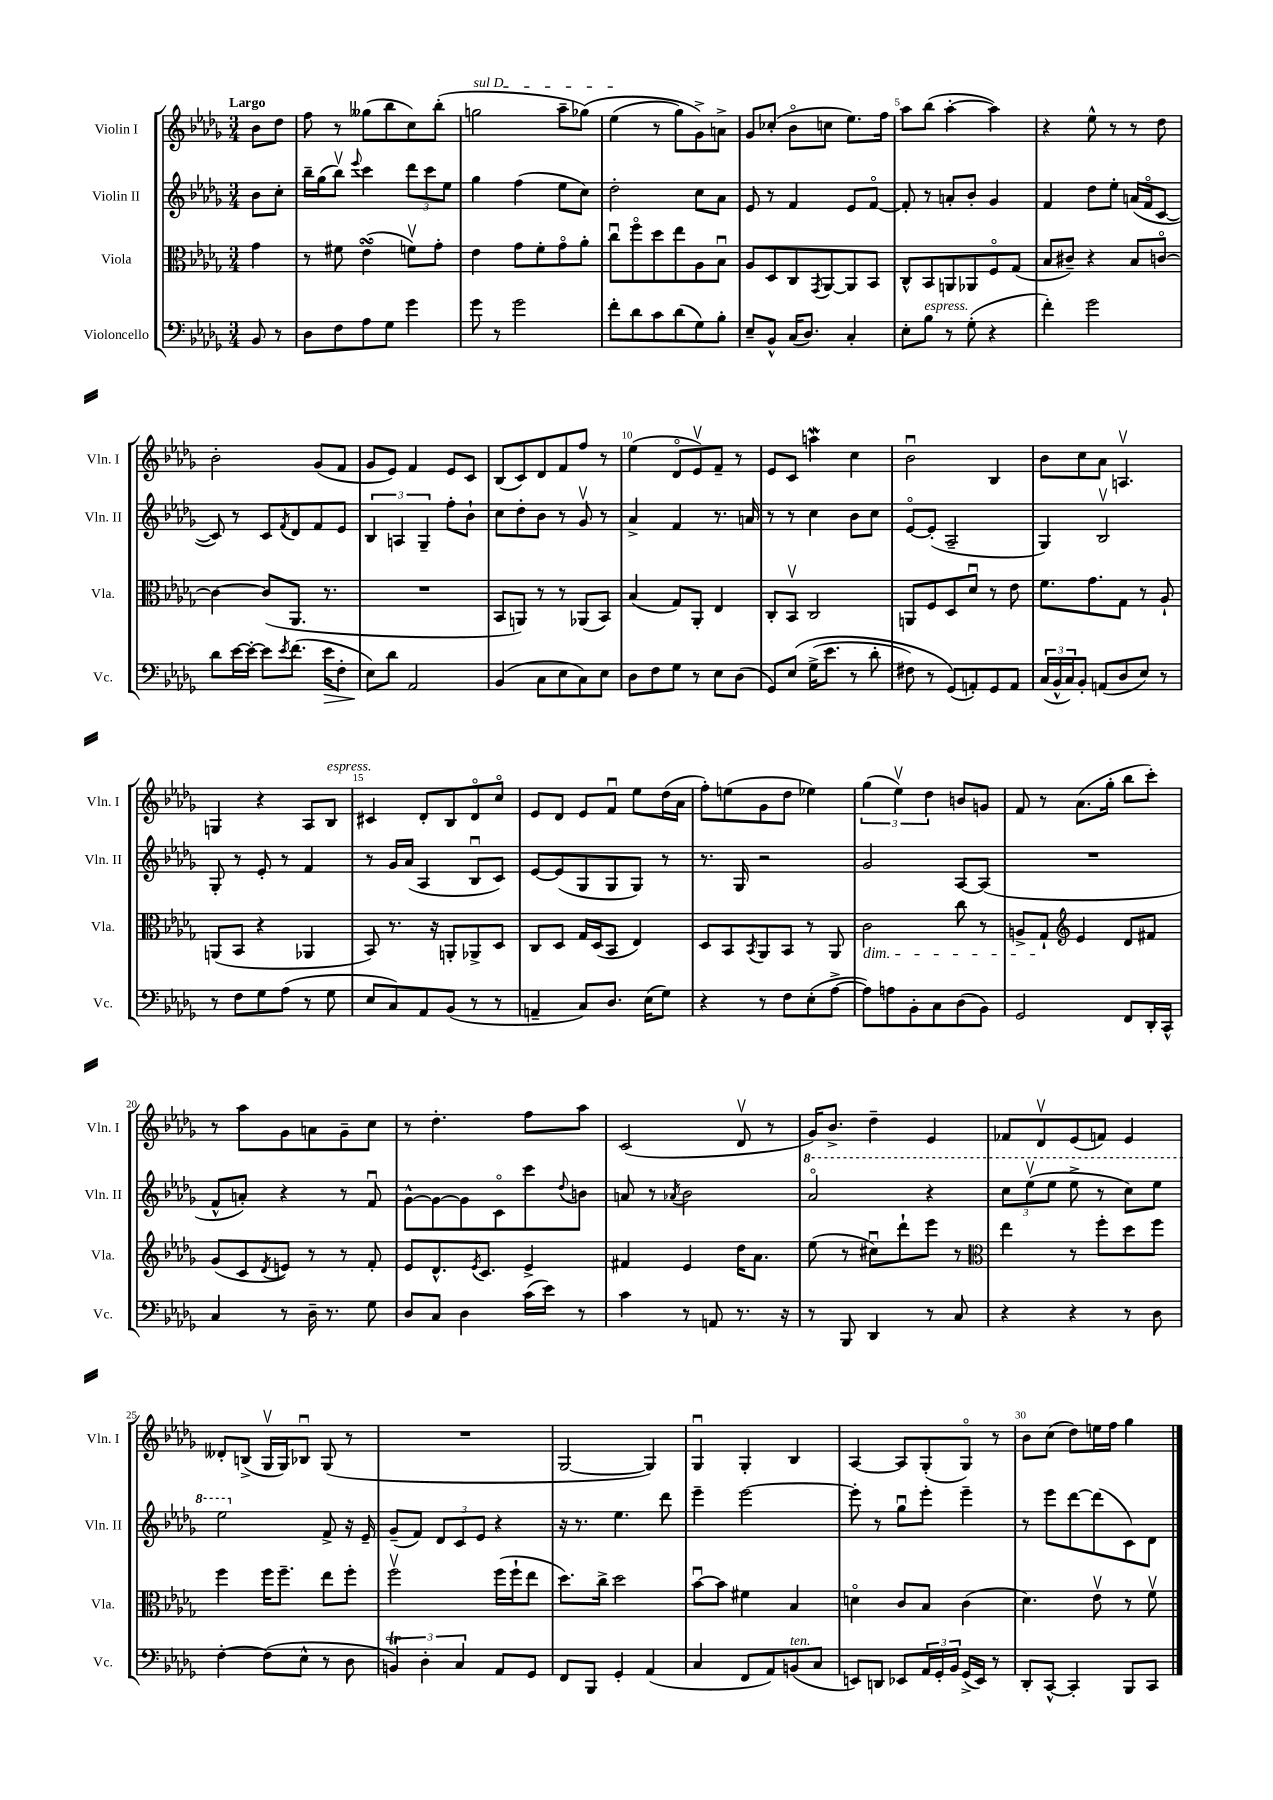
<<
\new StaffGroup <<
\new Staff = "s0" \with { instrumentName = "Violin I" shortInstrumentName = "Vln. I" } {
    \clef treble \key des \major \numericTimeSignature \time 3/4 \partial 4 \tempo "Largo"
    bes'8 des''8 |
    f''8 r8 geses''8( bes''8 c''8) bes''8-.( |
    \once \override TextSpanner.bound-details.left.text = \markup { \italic "sul D" } g''2\startTextSpan aes''8-- ges''8)\( |
    ees''4\stopTextSpan( r8 ges''8) ges'8->\) a'8-> |
    ges'8 ces''8-.( bes'8\flageolet c''8 ees''8.) f''16 |
    aes''8 bes''8( aes''4~-. aes''4) |
    r4 ees''8-^ r8 r8 des''8 |
    bes'2-. ges'8( f'8 |
    ges'8 ees'8) f'4 ees'8 c'8 |
    bes8( c'8) des'8 f'8 f''8 r8 |
    ees''4( des'8\flageolet ees'8\upbow) f'8-- r8 |
    ees'8 c'8 a''4\mordent c''4 |
    bes'2\downbow bes4 |
    bes'8 c''8 aes'8 a4.\upbow |
    g4 r4 aes8 bes8^\markup { \italic "espress." } |
    cis'4 des'8-. bes8 des'8\flageolet c''8\flageolet |
    ees'8 des'8 ees'8 f'8\downbow ees''8 des''16( aes'16 |
    f''8-.) e''8( ges'8 des''8 ees''4) |
    \tuplet 3/2 { ges''4( ees''4\upbow) des''4 } b'8 g'8 |
    f'8 r8 aes'8.( ges''16-. bes''8 c'''8-.) |
    r8 aes''8 ges'8 a'8 ges'8-- c''8 |
    r8 des''4.-. f''8 aes''8 |
    c'2( des'8\upbow r8 |
    ges'16) bes'8.-> des''4-- ees'4 |
    fes'8 des'8\upbow ees'8( f'8) ees'4 |
    deses'8-. b8->( ges16\upbow ges16) bes8\downbow ges8( r8 |
    R2. |
    ges2~ ges4) |
    ges4\downbow ges4-. bes4 |
    aes4~ aes8 ges8-.( ges8\flageolet) r8 |
    bes'8 c''8( des''8) e''16 f''16 ges''4 \bar "|." |
}
\new Staff = "s1" \with { instrumentName = "Violin II" shortInstrumentName = "Vln. II" } {
    \clef treble \key des \major \numericTimeSignature \time 3/4 \partial 4
    bes'8 c''8-. |
    bes''16-- ges''16( bes''8\upbow) \appoggiatura { ees'''8 } c'''4 \tuplet 3/2 { des'''8 c'''8 ees''8 } |
    ges''4 f''4( ees''8 c''8) |
    des''2-. c''8 aes'8 |
    ees'8 r8 f'4 ees'8 f'8~\flageolet |
    f'8-. r8 a'8-. bes'8-. ges'4 |
    f'4 des''8 ees''8-. a'16( f'16\flageolet c'8~ |
    c'8) r8 c'8 \acciaccatura { f'8 } des'8 f'8 ees'8 |
    \tuplet 3/2 { bes4 a4 ges4-- } f''8-. bes'8-! |
    c''8 des''8-. bes'8 r8 ges'8\upbow r8 |
    aes'4-> f'4 r8. a'16 |
    r8 r8 c''4 bes'8 c''8 |
    ees'8~\flageolet ees'8-.( aes2-- |
    ges4) bes2\upbow |
    ges8-. r8 ees'8-. r8 f'4 |
    r8 ges'16 aes'16( aes4 bes8\downbow c'8) |
    ees'8~ ees'8( ges8 ges8 ges8) r8 |
    r8. ges16 r2 |
    ges'2 aes8~ aes8( |
    R2. |
    f'8-^ a'8-.) r4 r8 f'8\downbow |
    ges'8~-^ ges'8~ ges'8 c'8\flageolet c'''8 \appoggiatura { des''8 } b'8 |
    a'8 r8 \acciaccatura { aes'8 } bes'2 |
    \ottava #1 aes''2\flageolet r4 |
    \tuplet 3/2 { c'''8 ees'''8\upbow( ees'''8 } ees'''8-> r8 c'''8) ees'''8 |
    ees'''2 \ottava #0 f'8-> r16 ees'16-- |
    ges'8--( f'8) \tuplet 3/2 { des'8 c'8 ees'8 } r4 |
    r16 r8. ees''4. des'''8 |
    ees'''4-- ees'''2~ |
    ees'''8-. r8 ges''8\downbow ees'''8-. ees'''4-- |
    r8 ees'''8 des'''8~ des'''8( c'8) des'8 \bar "|." |
}
\new Staff = "s2" \with { instrumentName = "Viola" shortInstrumentName = "Vla." } {
    \clef alto \key des \major \numericTimeSignature \time 3/4 \partial 4
    ges'4 |
    r8 fis'8 ees'4\turn( f'8\upbow) ges'8-. |
    ees'4 ges'8 f'8-. ges'8\flageolet aes'8-. |
    c''8\downbow f''8\flageolet des''8 ees''8 aes8 bes8\downbow |
    aes8 des8 c8 \acciaccatura { ges,8 } aes,8~ aes,8 bes,8 |
    c8-^ bes,8 a,8 aes,8 f8\flageolet ges8( |
    bes8 cis'8--) r4 bes8 c'8~\flageolet |
    c'4~ c'8( aes,8. r8. |
    R2. |
    bes,8 a,8) r8 r8 aes,8( bes,8) |
    bes4( ges8) aes,8-. ees4 |
    c8-. bes,8\upbow c2 |
    a,8 f8 des8 des'8\downbow r8 ees'8 |
    f'8. ges'8. ges8 r8 aes8-! |
    a,8( bes,8 r4 aes,4 |
    bes,8) r8. r16 a,8-. aes,8-> des8 |
    c8 des8 ges16 des16( bes,8 ees4) |
    des8 bes,8 \acciaccatura { bes,8 } aes,8 bes,8 r8 aes,8 |
    c'2\dim c''8 r8 |
    a8-> ges8-!\! \clef treble ees'4 des'8 fis'8 |
    ges'8( c'8 \acciaccatura { des'8 } e'8) r8 r8 f'8-. |
    ees'8 des'8.-^ \acciaccatura { ees'8 } c'8. ees'4-> |
    fis'4 ees'4 des''16 aes'8. |
    ees''8( r8 cis''8\downbow) des'''8-! ees'''8 r8 |
    \clef alto ees''4 r8 f''8-. des''8 f''8 |
    f''4 f''16 f''8.-- ees''8 f''8-. |
    f''2\upbow f''16( f''16-! ees''8 |
    des''8.) c''16-> des''2 |
    bes'8~\downbow bes'8 fis'4 bes4 |
    d'4\flageolet c'8 bes8 c'4( |
    des'4.) ees'8\upbow r8 f'8\upbow \bar "|." |
}
\new Staff = "s3" \with { instrumentName = "Violoncello" shortInstrumentName = "Vc." } {
    \clef bass \key des \major \numericTimeSignature \time 3/4 \partial 4
    bes,8 r8 |
    des8 f8 aes8 ges8 ges'4 |
    ges'8 r8 ges'2 |
    f'8-. des'8 c'8 des'8( ges8) bes8-. |
    ees8-- bes,8-^ c16( des8.) c4-. |
    ees8-. bes8^\markup { \italic "espress." } r8 ges8-.( r4 |
    f'4-.) ges'2 |
    des'8 ees'16~ ees'16~-. ees'8 \acciaccatura { ees'8 } f'8.( ees'16\> f8-. |
    ees8\!) des'8 aes,2 |
    bes,4( c8 ees8 c8) ees8 |
    des8 f8 ges8 r8 ees8 des8( |
    ges,8) ees8\( ges16->( ees'8. r8 des'8-. |
    fis8) r8 ges,8(\) a,8-.) ges,8 a,8 |
    \tuplet 3/2 { c16( bes,16-^ c16) } bes,8-. a,8( des8 ees8) r8 |
    r8 f8 ges8 aes8( r8 ges8 |
    ees8 c8) aes,8 bes,8( r8 r8 |
    a,4-- c8) des8. ees16( ges8) |
    r4 r8 f8 ees8-.( aes8~-> |
    aes8) a8 bes,8-. c8 des8( bes,8) |
    ges,2 f,8 des,16-. c,16-^ |
    c4 r8 des16-- r8. ges8 |
    des8 c8 des4 c'16( ees'16) r8 |
    c'4 r8 a,8 r8. r16 |
    r8 bes,,8 des,4 r8 c8 |
    r4 r4 r8 des8 |
    f4~-. f8( ees8-^ r8 des8 |
    \tuplet 3/2 { b,4\trill) des4-. c4 } aes,8 ges,8 |
    f,8 bes,,8 ges,4-. aes,4( |
    c4 f,8 aes,8) b,8^\markup { \italic "ten." }( c8 |
    e,8) d,8 ees,8 \tuplet 3/2 { aes,16 ges,16-. bes,16 } ges,16->( ees,16) r8 |
    des,8-. c,8~-^ c,4-. bes,,8 c,8 \bar "|." |
}
>>
>>
\layout { \context { \Score \override BarNumber.break-visibility = ##(#f #t #t) barNumberVisibility = #(every-nth-bar-number-visible 5) } }
